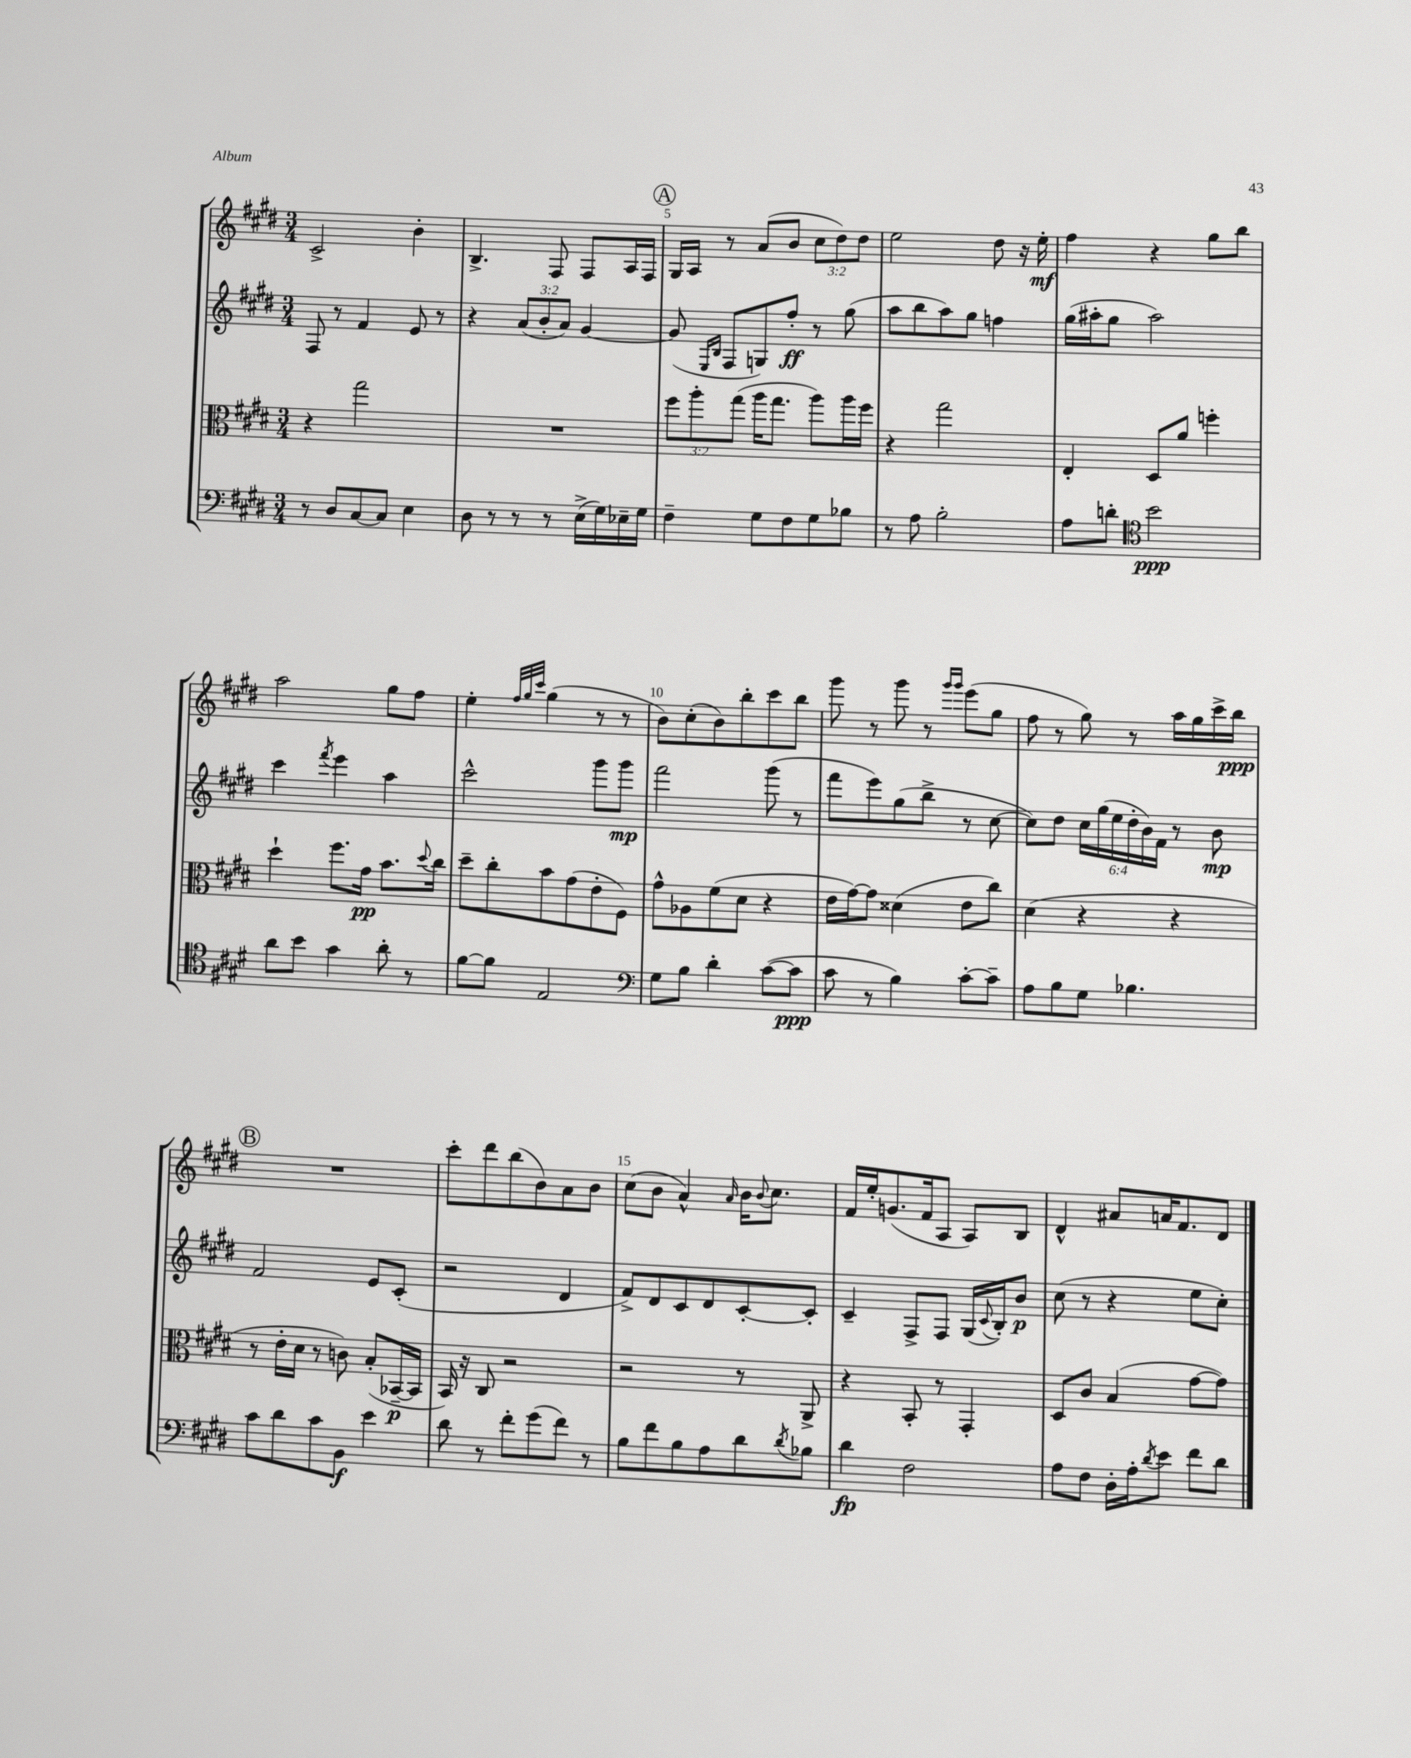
<<
\new StaffGroup <<
\new Staff = "s0" {
    \clef treble \key e \major \numericTimeSignature \time 3/4 \override Staff.TupletNumber.text = #tuplet-number::calc-fraction-text
    cis'2-> b'4-. |
    b4.-> fis8 fis8 a16 fis16 |
    \mark \markup { \circle "A" } gis16 a16 r8 a'8( b'8 \tuplet 3/2 { cis''8 dis''8) dis''8 } |
    e''2 dis''8 r16 e''16-.\mf |
    fis''4 r4 gis''8 b''8 |
    a''2 gis''8 fis''8 |
    e''4-. \grace { fis''32 gis''32 cis'''32 } gis''4( r8 r8 |
    b'8) cis''8-.( b'8) b''8-. cis'''8 b''8 |
    gis'''8 r8 gis'''8 r8 \grace { gis'''16 gis'''16 } e'''8( gis''8 |
    fis''8 r8 gis''8) r8 a''16 gis''16 cis'''16-> b''16\ppp |
    \mark \markup { \circle "B" } R2. |
    cis'''8-. dis'''8 b''8( b'8) a'8 b'8 |
    cis''8( b'8 a'4-^) \grace { a'16 } b'16 \appoggiatura { b'8 } cis''8. |
    fis'16 e''16-. g'8.( fis'16 a8 a8) b8 |
    dis'4-^ ais'8 a'16 fis'8. dis'8 \bar "|." |
}
\new Staff = "s1" {
    \clef treble \key e \major \numericTimeSignature \time 3/4 \override Staff.TupletNumber.text = #tuplet-number::calc-fraction-text
    fis8 r8 fis'4 e'8 r8 |
    r4 \tuplet 3/2 { a'8( b'8-. a'8) } gis'4~ |
    \mark \markup { \circle "A" } gis'8( \grace { e16 b16 } fis8 g8) fis''8-.\ff r8 gis''8( |
    a''8 b''8 a''8) gis''8 f''4 |
    gis''16( ais''16-. gis''8 ais''2) |
    cis'''4 \acciaccatura { fis'''8 } e'''4 a''4 |
    cis'''2-^ gis'''8 gis'''8\mp |
    fis'''2 gis'''8( r8 |
    fis'''8 e'''8) gis''8( b''8-> r8 cis''8~ |
    cis''8) dis''8 \tuplet 6/4 { cis''16 gis''16( e''16 dis''16-. b'16) fis'16 } r8 b'8\mp |
    \mark \markup { \circle "B" } fis'2 e'8 cis'8-.( |
    r2 dis'4 |
    fis'8->) dis'8 cis'8 dis'8 cis'8~-. cis'8-. |
    cis'4-- fis8-> fis8 gis16( \appoggiatura { cis'8 } b16-.) b'8\p |
    cis''8( r8 r4 e''8 cis''8-.) \bar "|." |
}
\new Staff = "s2" {
    \clef alto \key e \major \numericTimeSignature \time 3/4 \override Staff.TupletNumber.text = #tuplet-number::calc-fraction-text
    r4 gis''2 |
    R2. |
    \mark \markup { \circle "A" } \tuplet 3/2 { fis''8 a''8-. gis''8( } a''16 gis''8. a''8) a''16 fis''16 |
    r4 gis''2 |
    e4-. dis8 a'8 f''4-. |
    dis''4-! fis''8. gis'16\pp b'8. \appoggiatura { dis''8 } cis''16 |
    dis''8-- cis''8-. b'8 gis'8( e'8-. fis8) |
    gis'8-^ aes8 fis'8( dis'8 r4 |
    e'16 gis'16~) gis'8 disis'4( e'8 cis''8) |
    dis'4( r4 r4 |
    \mark \markup { \circle "B" } r8 e'16-. dis'16 r8 c'8) b8-.( bes,16~--\p bes,16 |
    b,16) r16 cis8 r2 |
    r2 r8 a,8-> |
    r4 b,8-. r8 gis,4-. |
    dis8 cis'8 b4( gis'8~ gis'8) \bar "|." |
}
\new Staff = "s3" {
    \clef bass \key e \major \numericTimeSignature \time 3/4
    r8 dis8 cis8~ cis8 e4 |
    dis8 r8 r8 r8 e16->( gis16) ees16-- gis16 |
    \mark \markup { \circle "A" } fis4-- gis8 fis8 gis8 bes8 |
    r8 a8 b2-. |
    a8 d'8-. \clef tenor b'2\ppp |
    a'8 b'8 gis'4 a'8-. r8 |
    fis'8~ fis'8 e2 |
    \clef bass gis8 b8 dis'4-. cis'8~( cis'8\ppp |
    cis'8 r8 b4) cis'8~-. cis'8-- |
    a8 b8 gis8 bes4. |
    \mark \markup { \circle "B" } cis'8 dis'8 cis'8 b,8\f e'4 |
    dis'8 r8 fis'8-. gis'8( fis'8) r8 |
    b8 fis'8 b8 a8 dis'8 \acciaccatura { dis'8 } bes8 |
    dis'4\fp fis2 |
    a8 fis8 dis16-. a16-. \acciaccatura { dis'8 } e'8 fis'8 dis'8 \bar "|." |
}
>>
>>
\layout { \context { \Score currentBarNumber = #3 \override BarNumber.break-visibility = ##(#f #t #t) barNumberVisibility = #(every-nth-bar-number-visible 5) } }
